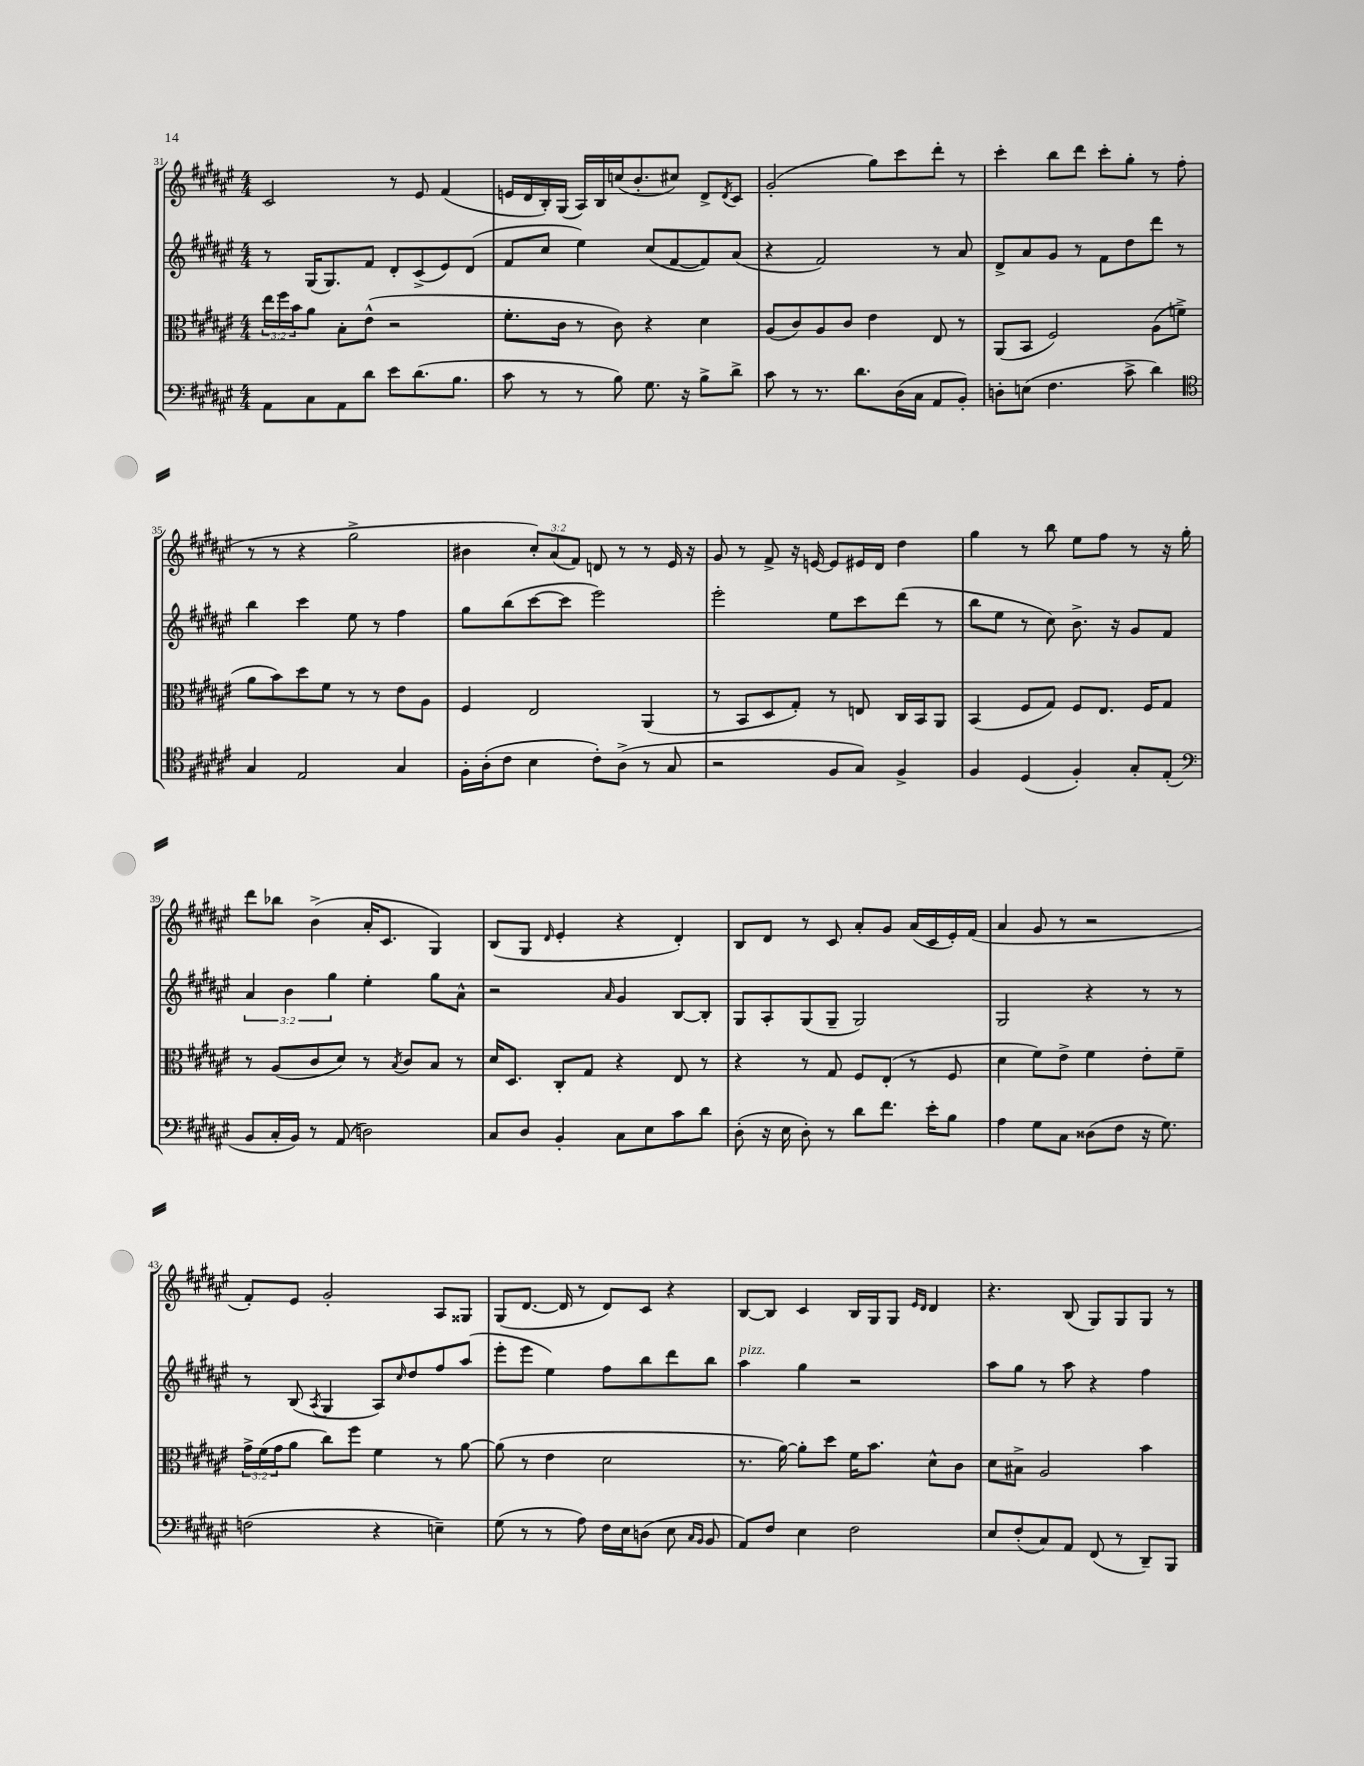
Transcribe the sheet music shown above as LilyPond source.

<<
\new StaffGroup <<
\new Staff = "s0" {
    \clef treble \key fis \major \numericTimeSignature \time 4/4 \override Staff.TupletNumber.text = #tuplet-number::calc-fraction-text
    cis'2 r8 eis'8 fis'4( |
    e'16 dis'16 b16-.) gis16( ais16) b16 c''16( b'8.-. cis''8) dis'8-> \acciaccatura { dis'8 } cis'8 |
    gis'2-.( gis''8) cis'''8 dis'''8-. r8 |
    cis'''4-. b''8 dis'''8 cis'''8-. gis''8-. r8 fis''8( |
    r8 r8 r4 gis''2-> |
    bis'4 \tuplet 3/2 { cis''8-.) ais'8( fis'8) } d'8 r8 r8 eis'16 r16 |
    gis'8 r8 fis'8-> r16 e'16~ e'8 eis'16 dis'16 dis''4 |
    gis''4 r8 b''8 eis''8 fis''8 r8 r16 gis''16-. |
    dis'''8 bes''8 b'4->( ais'16-. cis'8. gis4) |
    b8( gis8 \grace { dis'16 } eis'4-. r4 dis'4-.) |
    b8 dis'8 r8 cis'8 ais'8-. gis'8 ais'16( cis'16 eis'16-.) fis'16( |
    ais'4 gis'8 r8 r2 |
    fis'8-.) eis'8 gis'2-. ais8 gisis8 |
    gis8( dis'8.~ dis'16 r8 dis'8) cis'8 r4 |
    b8~ b8 cis'4 b16 gis16 gis8 \grace { eis'16 dis'16 } dis'4 |
    r4. b8( gis8) gis8 gis8 r8 \bar "|." |
}
\new Staff = "s1" {
    \clef treble \key fis \major \numericTimeSignature \time 4/4 \override Staff.TupletNumber.text = #tuplet-number::calc-fraction-text
    r8 gis16( gis8.) fis'8 dis'8-. cis'8->( eis'8) dis'8( |
    fis'8 cis''8 eis''4) cis''8( fis'8~ fis'8) ais'8( |
    r4 fis'2) r8 ais'8 |
    dis'8-> ais'8 gis'8 r8 fis'8 dis''8 dis'''8 r8 |
    b''4 cis'''4 eis''8 r8 fis''4 |
    gis''8 b''8( cis'''8~ cis'''8 eis'''2) |
    eis'''2-. eis''8 cis'''8 dis'''8( r8 |
    b''8 eis''8 r8 cis''8) b'8.-> r16 gis'8 fis'8 |
    \tuplet 3/2 { ais'4 b'4 gis''4 } eis''4-. gis''8 ais'8-^ |
    r2 \grace { ais'16 } gis'4 b8~ b8-. |
    gis8 ais8-. gis8( gis8-- gis2) |
    gis2 r4 r8 r8 |
    r8 b8( \acciaccatura { ais8 } gis4 ais8) \grace { cis''16 } dis''8 fis''8 ais''8( |
    eis'''8-. eis'''8 eis''4) fis''8 b''8 dis'''8 b''8 |
    ais''4^\markup { \italic "pizz." } gis''4 r2 |
    ais''8 gis''8 r8 ais''8 r4 fis''4 \bar "|." |
}
\new Staff = "s2" {
    \clef alto \key fis \major \numericTimeSignature \time 4/4 \override Staff.TupletNumber.text = #tuplet-number::calc-fraction-text
    \tuplet 3/2 { eis''16 fis''16 b'16 } ais'8 b8-. eis'8-^( r2 |
    fis'8.-. cis'16 r8 cis'8) r4 dis'4 |
    ais8( cis'8) ais8 cis'8 eis'4 eis8 r8 |
    ais,8( b,8 fis2) ais8( f'8-> |
    ais'8 b'8) dis''8 fis'8 r8 r8 eis'8 ais8 |
    fis4 eis2 ais,4( |
    r8 b,8 dis8 gis8-.) r8 e8 cis16 b,16 ais,8 |
    b,4( fis8 gis8) fis8 eis8. fis16 gis8 |
    r8 ais8( cis'8 dis'8) r8 \acciaccatura { b8 } cis'8 b8 r8 |
    dis'16 dis8. cis8-. gis8 r4 eis8 r8 |
    r4 r8 gis8 fis8 eis8-.( r8 fis8 |
    dis'4 fis'8) eis'8-> fis'4 eis'8-. fis'8-- |
    \tuplet 3/2 { gis'16-> fis'16( gis'16 } ais'8 cis''8) fis''8 fis'4 r8 ais'8~ |
    ais'8( r8 eis'4 dis'2 |
    r8. ais'16~) ais'8-. dis''8 fis'16 b'8. dis'8-^ cis'8 |
    dis'8 bis8-> ais2 b'4 \bar "|." |
}
\new Staff = "s3" {
    \clef bass \key fis \major \numericTimeSignature \time 4/4
    ais,8 cis8 ais,8 dis'8 eis'8 dis'8.( b8. |
    cis'8 r8 r8 b8) gis8. r16 b8-> dis'8-> |
    cis'8 r8 r8. dis'8. dis16( cis16 ais,8 b,8-.) |
    d8-. e8( fis4. cis'8-> dis'4) |
    \clef tenor gis4 eis2 gis4 |
    fis16-. ais16-.( cis'8 b4 cis'8-.) ais8->( r8 gis8 |
    r2 fis8 gis8) fis4-> |
    fis4 dis4( fis4-.) gis8-. eis8-.( |
    \clef bass b,8 cis16-. b,16) r8 ais,8( d2) |
    cis8 dis8 b,4-. cis8 eis8 cis'8 dis'8 |
    dis8-.( r16 eis16 dis8-.) r8 dis'8 fis'8. eis'16-. b8 |
    ais4 gis8 cis8 disis8( fis8 r16 gis8.) |
    f2( r4 e4--) |
    gis8( r8 r8 ais8) fis16 eis16 d8( eis8 \grace { cis16 b,16 } b,8 |
    ais,8) fis8 eis4 fis2 |
    eis8 fis8-.( cis8) ais,8 fis,8( r8 dis,8--) b,,8 \bar "|." |
}
>>
>>
\layout { \context { \Score currentBarNumber = #31 } }
